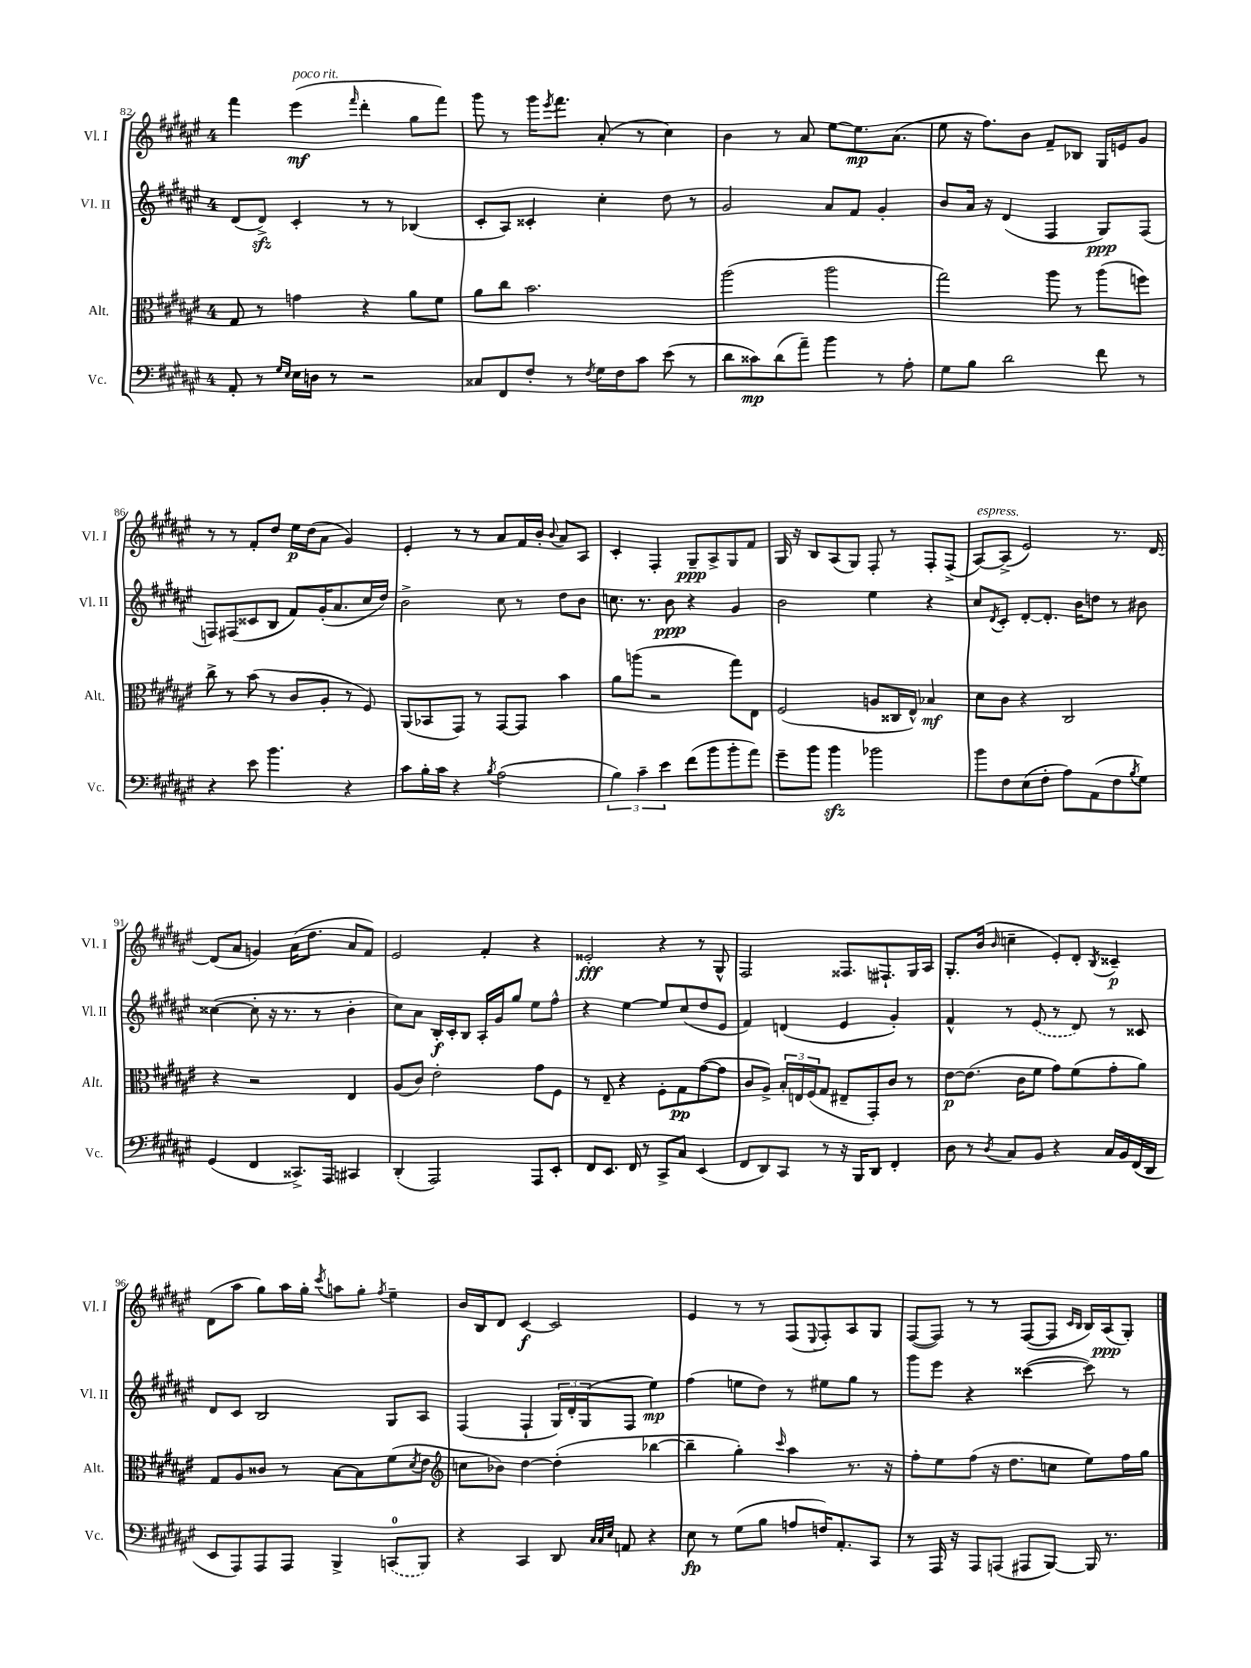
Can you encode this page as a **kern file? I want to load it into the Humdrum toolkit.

**kern	**dynam	**kern	**dynam	**kern	**dynam	**kern	**dynam
*part4	*part4	*part3	*part3	*part2	*part2	*part1	*part1
*staff4	*staff4	*staff3	*staff3	*staff2	*staff2	*staff1	*staff1
*I"Vc.	*	*I"Alt.	*	*I"Vl. II	*	*I"Vl. I	*
*I'Vc.	*	*I'Alt.	*	*I'Vl. II	*	*I'Vl. I	*
*clefF4	*	*clefC3	*	*clefG2	*	*clefG2	*
*k[f#c#g#d#a#e#]	*	*k[f#c#g#d#a#e#]	*	*k[f#c#g#d#a#e#]	*	*k[f#c#g#d#a#e#]	*
*M4/4	*	*M4/4	*	*M4/4	*	*M4/4	*
=82	=82	=82	=82	=82	=82	=82	=82
8AA#'/	.	8G#/	.	(8d#/L	.	4fff#\	.
8r	.	8r	.	8d#zz^/J)	.	.	.
16qqG#/LL	.	.	.	.	.	.	.
16qqE#/JJ	.	.	.	.	.	.	.
!	!	!	!	!	!	!LO:TX:a:i:t=poco rit.	!
16E#\LL	.	4gn\	.	4c#'/	.	(4eee#\	mf
16Dn\JJ	.	.	.	.	.	.	.
8r	.	.	.	.	.	.	.
.	.	.	.	.	.	16qqfff#/	.
2r	.	4r	.	8r	.	4ddd#'\	.
.	.	.	.	8r	.	.	.
.	.	8a#\L	.	(4B-X/	.	8gg#\L	.
.	.	8f#\J	.	.	.	8fff#\J)	.
=83	=83	=83	=83	=83	=83	=83	=83
8C##X/L	.	8a#\L	.	8c#'/L	.	8ggg#\	.
8FF#/	.	8cc#\J	.	8A#/J)	.	8r	.
8F#'/J	.	2.b\	.	4c##X'/	.	16ggg#\KL	.
.	.	.	.	.	.	8qeee#/	.
.	.	.	.	.	.	8.fff#\J	.
8r	.	.	.	.	.	.	.
8qF#/	.	.	.	.	.	.	.
16G#\LL	.	.	.	4cc#'\	.	(8a#'/	.
16F#\J	.	.	.	.	.	.	.
8c#\J	.	.	.	.	.	8r	.
(8e#\	.	.	.	8dd#\	.	4cc#\)	.
8r	.	.	.	8r	.	.	.
=84	=84	=84	=84	=84	=84	=84	=84
8d#\L	.	(2aa#\	.	2g#/	.	4b\	.
8c##X\)	mp	.	.	.	.	.	.
(8d#\	.	.	.	.	.	8r	.
8a#~\J)	.	.	.	.	.	8a#/	.
4b\	.	2aa#\	.	8a#/L	.	[8ee#\L	.
.	.	.	.	8f#/J	.	8.ee#\]	mp
8r	.	.	.	4g#'/	.	.	.
.	.	.	.	.	.	(8.a#\J	.
8A#'\	.	.	.	.	.	.	.
=85	=85	=85	=85	=85	=85	=85	=85
8G#\L	.	2gg#\)	.	8b/L	.	8ee#\	.
8B\J	.	.	.	16a#/Jk	.	16r	.
.	.	.	.	16r	.	8.ff#\L)	.
2d#\	.	.	.	(4d#/	.	.	.
.	.	.	.	.	.	8b\J	.
.	.	8aa#\	.	4F#/	.	8f#~/L	.
.	.	8r	.	.	.	8B-X/J	.
8f#\	.	(8aa#\L	.	8G#/L)	ppp	16G#/LL	.
.	.	.	.	.	.	16en/J	.
8r	.	8ffn\J)	.	(8F#/J	.	8g#/J	.
!!LO:LB:g=z
=86	=86	=86	=86	=86	=86	=86	=86
4r	.	8cc#^\	.	8Fn/L)	.	8r	.
.	.	8r	.	(8F#X/	.	8r	.
8e#\	.	(8b\	.	8c##X/	.	8f#'/L	.
4.b\	.	8r	.	8B/J	.	8dd#/J	.
.	.	8c#/L	.	8f#/L)	.	16ee#\LL	p
.	.	.	.	.	.	(16dd#\J	.
.	.	8A#'/J	.	(16g#'/K	.	8a#\J	.
.	.	.	.	8.a#/	.	.	.
4r	.	8r	.	.	.	4g#/)	.
.	.	8F#/)	.	16cc#/L	.	.	.
.	.	.	.	16dd#/JJ)	.	.	.
=87	=87	=87	=87	=87	=87	=87	=87
8c#\L	.	(8AA#/L	.	2b^\	.	4e#'/	.
16B'\L	.	8BB-X/	.	.	.	.	.
16c#\JJ	.	.	.	.	.	.	.
4r	.	8GG#/J)	.	.	.	8r	.
.	.	8r	.	.	.	8r	.
8qB/	.	.	.	.	.	.	.
(2A#\	.	[8GG#/L	.	8cc#\	.	8a#/L	.
.	.	8GG#/J]	.	8r	.	16f#/L	.
.	.	.	.	.	.	16b'/JJ	.
.	.	.	.	.	.	8qqb/	.
.	.	4b\	.	8dd#\L	.	8a#/L	.
.	.	.	.	8b\J	.	8A#/J	.
=88	=88	=88	=88	=88	=88	=88	=88
6B\)	.	8a#\L	.	8.ccn\	.	4c#'/	.
.	.	(8aan\J	.	.	.	.	.
6c#~\	.	.	.	.	.	.	.
.	.	.	.	8.r	.	.	.
.	.	2r	.	.	.	4F#'/	.
6e#\	.	.	.	.	.	.	.
.	.	.	.	8b\	ppp	.	.
(8f#\L	.	.	.	4r	.	8G#~/L	ppp
8b\	.	.	.	.	.	8A#^/	.
8b'\	.	8gg#\L)	.	4g#/	.	8G#/	.
8a#\J)	.	8E#\J	.	.	.	8f#/J	.
=89	=89	=89	=89	=89	=89	=89	=89
8g#~\L	.	(2F#/	.	2b\	.	16G#/	.
.	.	.	.	.	.	16r	.
8b\J	.	.	.	.	.	8B/L	.
4bzz\	.	.	.	.	.	(8A#/	.
.	.	.	.	.	.	8G#/J)	.
2b-X\	.	8An/L	.	4ee#\	.	8F#'/	.
.	.	16C##X/L	.	.	.	8r	.
.	.	16E#^^/JJ)	.	.	.	.	.
.	.	4B-X/	mf	4r	.	8F#'/L	.
.	.	.	.	.	.	(8F#^/J	.
=90	=90	=90	=90	=90	=90	=90	=90
!	!	!	!	!	!	!LO:TX:a:i:t=espress.	!
8b\L	.	8d#\L	.	8cc#/L	.	[8A#/L)	.
.	.	.	.	8qd#/	.	.	.
8F#\	.	8c#\J	.	8c#'/J	.	(8A#^/J]	.
(8E#\	.	4r	.	[8d#'/L	.	2e#/)	.
8F#'\J	.	.	.	8.d#'/J]	.	.	.
8A#\L)	.	2C#/	.	.	.	.	.
.	.	.	.	16b\KL	.	.	.
(8AA#\	.	.	.	8ddn\J	.	.	.
8F#\	.	.	.	8r	.	8.r	.
8qB/	.	.	.	.	.	.	.
8G#\J)	.	.	.	8b#X\	.	.	.
.	.	.	.	.	.	[16d#/	.
!!LO:LB:g=z
=91	=91	=91	=91	=91	=91	=91	=91
(4GG#/	.	4r	.	([4cc##X\	.	(8d#/L]	.
.	.	.	.	.	.	8a#/J	.
4FF#/	.	2r	.	8cc##'\]	.	4gn/)	.
.	.	.	.	16r	.	.	.
.	.	.	.	8.r	.	.	.
8.CC##X^/L)	.	.	.	.	.	(16a#\KL	.
.	.	.	.	.	.	8.dd#\J	.
.	.	.	.	8r	.	.	.
16AAA#/Jk	.	.	.	.	.	.	.
4CC#X/	.	4E#/	.	4b'\	.	8a#/L	.
.	.	.	.	.	.	8f#/J)	.
=92	=92	=92	=92	=92	=92	=92	=92
(4DD#'/	.	(8A#/L	.	8cc#\L)	.	2e#/	.
.	.	8c#/J)	.	8a#\J	.	.	.
2AAA#/)	.	2e#'\	.	16B'/LL	f	.	.
.	.	.	.	16c#'/J	.	.	.
.	.	.	.	8B/J	.	.	.
.	.	.	.	16A#'/LL	.	4f#'/	.
.	.	.	.	16g#/J	.	.	.
.	.	.	.	8gg#/J	.	.	.
8AAA#/L	.	8g#\L	.	8ee#\L	.	4r	.
8EE#'/J	.	8F#\J	.	8ff#^^\J	.	.	.
=93	=93	=93	=93	=93	=93	=93	=93
8FF#/L	.	8r	.	4r	.	2e##X'/	fff
8.EE#/J	.	8E#~/	.	.	.	.	.
.	.	4r	.	[4ee#\	.	.	.
16FF#/	.	.	.	.	.	.	.
8r	.	.	.	.	.	.	.
8CC#^/L	.	8F#'\L	.	8ee#/L]	.	4r	.
8C#/J	.	8G#\	pp	(8cc#/	.	.	.
(4EE#/	.	([8g#\	.	8dd#/	.	8r	.
.	.	8g#\J]	.	8e#/J	.	8G#^^/	.
=94	=94	=94	=94	=94	=94	=94	=94
8FF#/L	.	8c#/L	.	4f#/)	.	2F#/	.
8DD#/)	.	8A#^/J)	.	.	.	.	.
8CC#/J	.	24B'/LL	.	(4dn/	.	.	.
.	.	24En/	.	.	.	.	.
.	.	(24F#/J	.	.	.	.	.
8r	.	8G#/J	.	.	.	.	.
16r	.	8E#X~/L	.	4e#/	.	8.F##X/L	.
16BBB/KL	.	.	.	.	.	.	.
8DD#/J	.	8GG#'/)	.	.	.	.	.
.	.	.	.	.	.	8.F#X`/	.
4FF#'/	.	8c#/J	.	4g#'/)	.	.	.
.	.	8r	.	.	.	16G#/L	.
.	.	.	.	.	.	16A#/JJ	.
=95	=95	=95	=95	=95	=95	=95	=95
8D#\	.	[8e#\L	p	4f#^^/	.	8.G#'/L	.
8r	.	(8.e#\J]	.	.	.	.	.
.	.	.	.	.	.	(16b/Jk	.
8qD#/	.	.	.	.	.	16qqb/	.
8C#/L	.	.	.	8r	.	4ccn~\	.
.	.	16c#\KL	.	.	.	.	.
8BB/J	.	8f#\J	.	(8e#/	.	.	.
4r	.	8g#\L)	.	8r	.	8e#'/L)	.
.	.	(8f#\	.	8d#/)	.	8d#'/J	.
.	.	.	.	.	.	8qB/	.
16C#/LL	.	8g#'\	.	8r	.	4c##X~/	p
16BB/	.	.	.	.	.	.	.
(16FF#/	.	8a#\J)	.	8c##X/	.	.	.
16DD#/JJ	.	.	.	.	.	.	.
!!LO:LB:g=z
=96	=96	=96	=96	=96	=96	=96	=96
8EE#/L	.	8G#/L	.	8d#/L	.	(8d#\L	.
8AAA#/)	.	8A#/	.	8c#/J	.	8aa#\J	.
8AAA#/	.	8c##X/J	.	2B/	.	8gg#\L)	.
8AAA#/J	.	8r	.	.	.	16aa#\L	.
.	.	.	.	.	.	16gg#'\JJ	.
.	.	.	.	.	.	8qccc#/	.
4BBB^/	.	[8B\L	.	.	.	8aan\L	.
.	.	8B\]	.	.	.	8gg#'\J	.
.	.	.	.	.	.	8qff#/	.
(8CCn/L	.	(8f#\	.	8G#/L	.	4ee#~\	.
.	.	8qd#/	.	.	.	.	.
8BBB/J)	.	8e#\J	.	8A#/J	.	.	.
=97	=97	=97	=97	=97	=97	=97	=97
*	*	*clefG2	*	*	*	*	*
4r	.	8ccn\L	.	(4F#/	.	16b/LL	.
.	.	.	.	.	.	16B/J	.
.	.	8b-X\J)	.	.	.	8d#/J	.
4CC#/	.	[4dd#\	.	4F#`/	.	[4c#/	f
8DD#/	.	(4dd#'\]	.	24G#/LL)	.	2c#/]	.
.	.	.	.	24d#'/	.	.	.
.	.	.	.	(24G#/J	.	.	.
32qqC#/LLL	.	.	.	.	.	.	.
32qqC#/	.	.	.	.	.	.	.
32qqE#/JJJ	.	.	.	.	.	.	.
8AAn/	.	.	.	8F#/J	.	.	.
4r	.	[4bb-X\	.	4ee#\)	mp	.	.
=98	=98	=98	=98	=98	=98	=98	=98
8E#\	fp	4bb-~\]	.	(4ff#\	.	4e#/	.
8r	.	.	.	.	.	.	.
(8G#\L	.	4gg#'\)	.	8een\L	.	8r	.
8B\J	.	.	.	8dd#\J)	.	8r	.
.	.	16qqccc#/	.	.	.	.	.
8An/L	.	4aa#\	.	8r	.	(8F#/L	.
.	.	.	.	.	.	8qqE#/	.
16Fn/K)	.	.	.	8ee#X\L	.	8F#'/)	.
8.AA#'/	.	.	.	.	.	.	.
.	.	8.r	.	8gg#\J	.	8A#/	.
8CC#/J	.	.	.	8r	.	8G#/J	.
.	.	16r	.	.	.	.	.
=99	=99	=99	=99	=99	=99	=99	=99
8r	.	8ff#'\L	.	8ggg#\L	.	([8F#/L	.
16AAA#/	.	8ee#\	.	8eee#\J	.	8F#/J])	.
16r	.	.	.	.	.	.	.
8AAA#/L	.	(8ff#\J	.	4r	.	8r	.
(8AAAn/J	.	16r	.	.	.	8r	.
.	.	8.dd#\L	.	.	.	.	.
8AAA#X/L	.	.	.	([4ccc##X\	.	([8F#/L	.
[8BBB/J)	.	8ccn\J	.	.	.	8F#/J]	.
.	.	.	.	.	.	16qqc#/LL	.
.	.	.	.	.	.	16qqB/JJ	.
16BBB/]	.	8ee#\L)	.	8ccc##\])	.	16B/LL)	.
8.r	.	.	.	.	.	(16A#/J	ppp
.	.	16ff#\L	.	8r	.	8G#'/J)	.
.	.	16gg#\JJ	.	.	.	.	.
==	==	==	==	==	==	==	==
*-	*-	*-	*-	*-	*-	*-	*-
